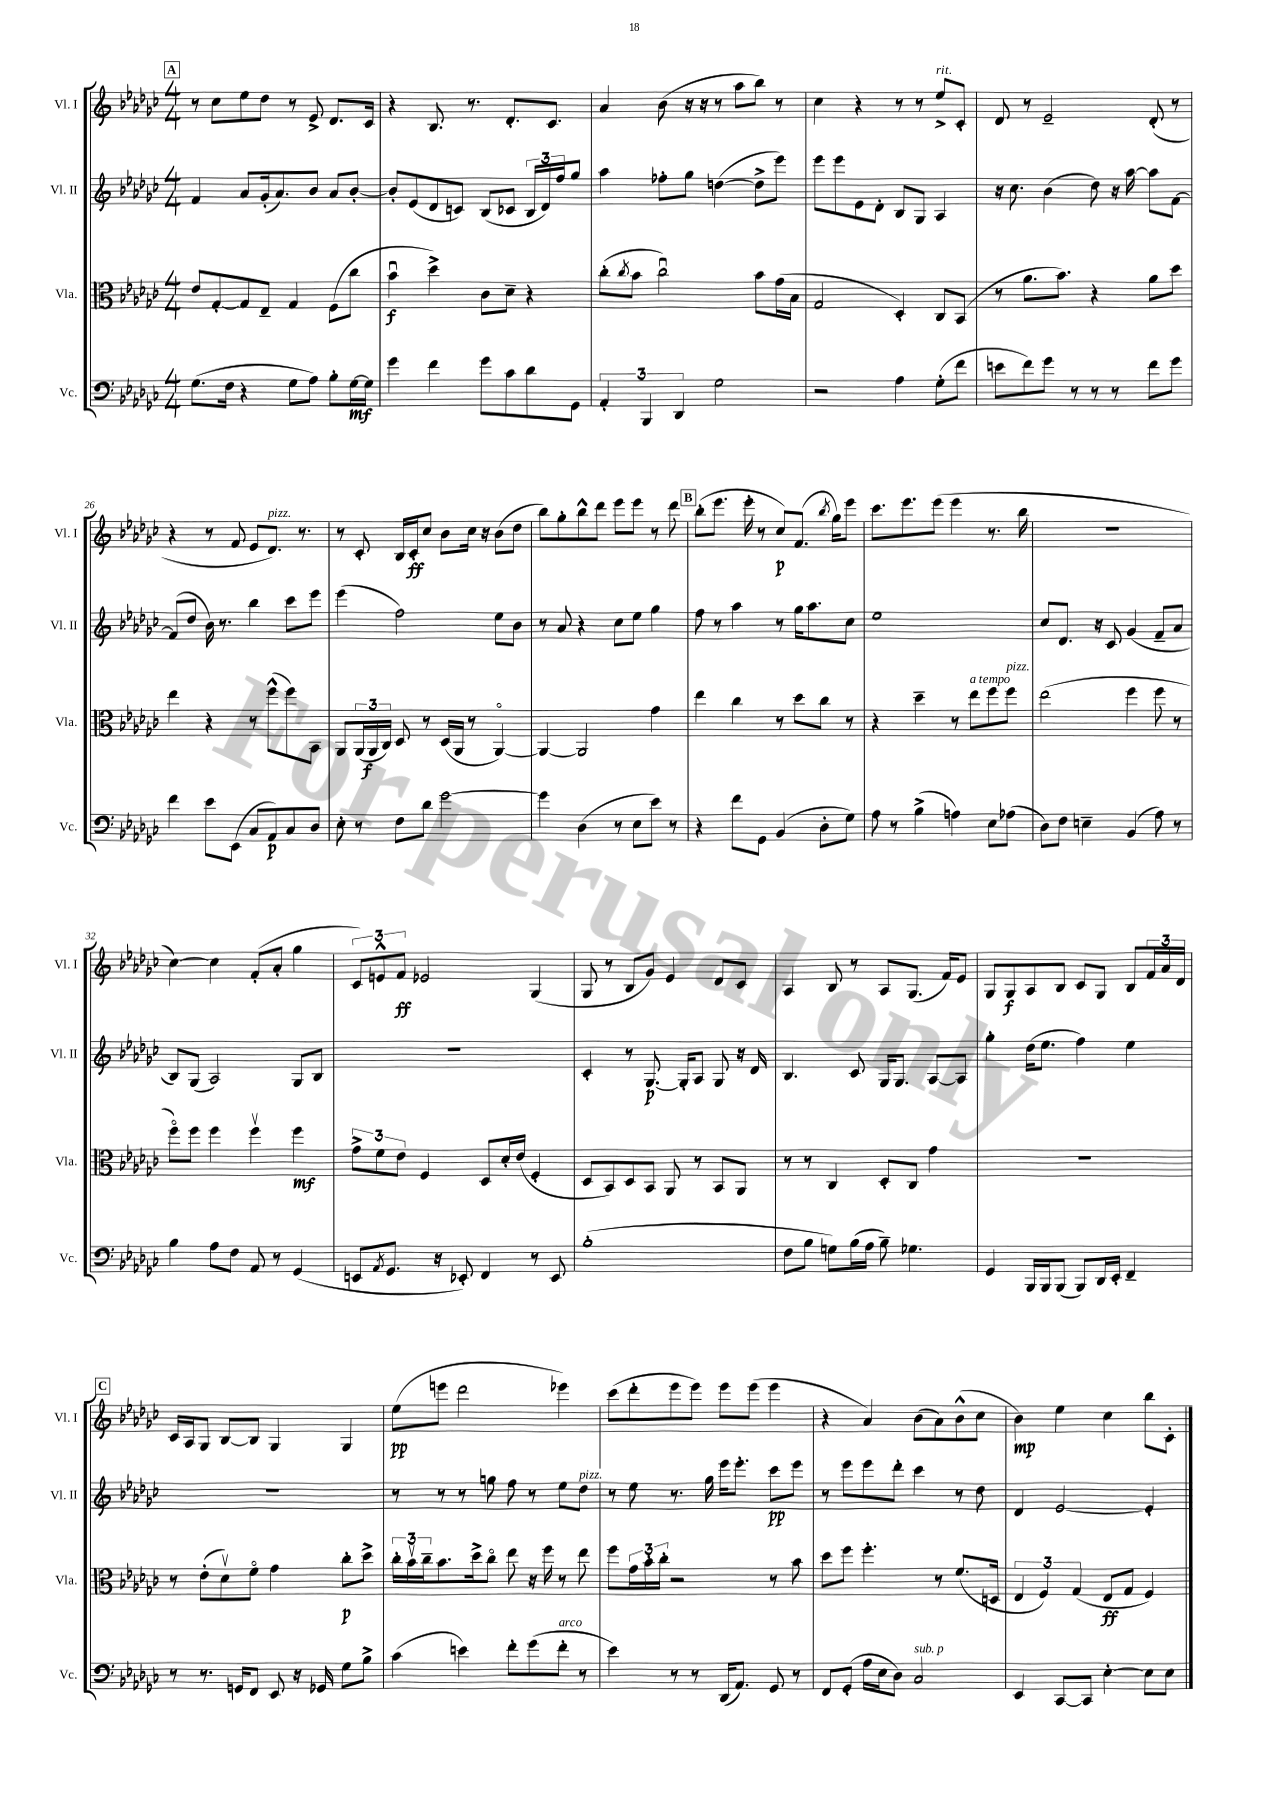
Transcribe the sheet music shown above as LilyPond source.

<<
\new StaffGroup <<
\new Staff = "s0" \with { instrumentName = "Vl. I" shortInstrumentName = "Vl. I" } {
    \clef treble \key ges \major \numericTimeSignature \time 4/4
    \mark \markup { \box "A" } r8 ces''8 ees''8 des''8 r8 ees'8-> des'8. ces'16 |
    r4 bes8. r8. des'8.-. ces'8. |
    aes'4 bes'8( r16 r16 r8 aes''8 bes''8) r8 |
    ces''4 r4 r8 r8 ees''8->^\markup { \italic "rit." } ces'8-. |
    des'8 r8 ees'2-- des'8-.( r8 |
    r4 r8 f'8 ees'8 des'8.^\markup { \italic "pizz." }) r8. |
    r8 ces'8-. bes16 ces'16-.\ff ces''8 bes'8 ces''16 r16 bes'8( des''8 |
    bes''8) ges''8-. bes''8-^ des'''8 ees'''8 ees'''8 r8 des'''8 |
    \mark \markup { \box "B" } bes''8-.( ees'''8. ees'''16-. r8 ces''8\p) f'8.( \acciaccatura { bes''8 } ges''16) ees'''8 |
    ces'''8. ees'''8. ees'''8( ees'''4 r8. bes''16 |
    R1 |
    ces''4~) ces''4 f'8-.( aes'8-. ges''4 |
    \tuplet 3/2 { ces'8) e'8-^ f'8\ff } ees'2 ges4( |
    ges8 r8 bes8 ges'8) ees'4 des'8 ces'8 |
    aes4 bes8 r8 aes8 ges8.( f'16) ees'8 |
    ges8 ges8\f aes8 bes8 ces'8 ges8 bes8 \tuplet 3/2 { f'16 aes'16 des'16 } |
    \mark \markup { \box "C" } ces'16 aes16 ges8 bes8~ bes8 ges4 ges4 |
    ees''8\pp( e'''8 des'''2 ees'''4) |
    ces'''8( des'''8-. ees'''8 ees'''8) ees'''8 ees'''8( ees'''4 |
    r4 aes'4) bes'8( aes'8) bes'8-^( ces''8 |
    bes'4\mp) ees''4 ces''4 bes''8 ces'8-. \bar "|." |
}
\new Staff = "s1" \with { instrumentName = "Vl. II" shortInstrumentName = "Vl. II" } {
    \clef treble \key ges \major \numericTimeSignature \time 4/4
    \mark \markup { \box "A" } f'4 aes'8 ges'16-.( aes'8.) bes'8 aes'8 bes'8~-. |
    bes'8-. ees'8( des'8 c'8) bes8( ces'8 \tuplet 3/2 { bes16 des'16) f''16 } ges''8 |
    aes''4 fes''8-. ges''8 d''4~( d''8-> ees'''8) |
    ees'''8 ees'''8 ees'8 des'8-. bes8 ges8 aes4 |
    r16 ces''8. bes'4( des''8) r16 aes''16~ aes''8 f'8~ |
    f'8( des''8 bes'16) r8. bes''4 ces'''8 ees'''8 |
    ees'''4( f''2) ees''8 bes'8 |
    r8 aes'8 r4 ces''8 ees''8 ges''4 |
    \mark \markup { \box "B" } f''8 r8 aes''4 r8 ges''16 aes''8. ces''8 |
    ees''1 |
    ces''8 des'8. r16 ces'8 ges'4( f'8-- aes'8 |
    bes8) ges8( aes2) ges8 bes8 |
    R1 |
    ces'4-. r8 ges8.~\p ges16-. aes8 ges8 r16 des'16 |
    bes4. ces'8 ges16 ges8. aes8~ aes8 |
    ges''4-. des''16( ees''8. f''4) ees''4 |
    \mark \markup { \box "C" } R1 |
    r8 r8 r8 g''8 f''8 r8 ees''8 des''8^\markup { \italic "pizz." } |
    r8 ees''8 r8. ges''16 ees'''16 ees'''8.-. ces'''8\pp ees'''8 |
    r8 ees'''8 ees'''8 des'''8-. ces'''4 r8 des''8 |
    des'4 ees'2~ ees'4-. \bar "|." |
}
\new Staff = "s2" \with { instrumentName = "Vla." shortInstrumentName = "Vla." } {
    \clef alto \key ges \major \numericTimeSignature \time 4/4
    \mark \markup { \box "A" } ees'8 ges8~-. ges8 ees8-- ges4 f8( ces''8 |
    bes'4\downbow\f des''4->) ces'8 des'8-- r4 |
    ces''8-.( \acciaccatura { ces''8 } bes'8 ces''2\downbow) bes'8 ges'16( bes16 |
    ges2 des4-.) ces8 bes,8( |
    r8 aes'8. bes'8.) r4 aes'8 des''8 |
    ees''4 r4 r8 f''8-^( f''8) bes,8 |
    aes,8 \tuplet 3/2 { aes,16( aes,16\f ces16) } des8 r8 des16( aes,16 r8 aes,4~\flageolet) |
    aes,4~ aes,2 ges'4 |
    \mark \markup { \box "B" } ees''4 ces''4 r8 des''8 ces''8 r8 |
    r4 des''4-- r8 ees''8^\markup { \italic "a tempo" } f''8 f''8^\markup { \italic "pizz." } |
    ees''2( f''4 f''8 r8 |
    f''8\flageolet) f''8 f''4 f''4\upbow f''4\mf |
    \tuplet 3/2 { ges'8-> f'8 ees'8 } f4 des8 des'16-. ees'16( f4-. |
    des8 bes,8) des8 bes,8 aes,8 r8 bes,8 aes,8 |
    r8 r8 ces4 des8-. ces8 ges'4 |
    R1 |
    \mark \markup { \box "C" } r8 ees'8-.( des'8\upbow) f'8\flageolet ges'4 ces''8-.\p des''8-> |
    \tuplet 3/2 { ces''16-. bes'16\upbow ces''16-- } bes'8. des''16-> ces''8\flageolet ees''8 r16 f''16 r8 ees''8 |
    f''8 \tuplet 3/2 { ges'16 bes'16-. ces''16-. } r2 r8 bes'8 |
    des''8 f''8 f''4.-. r8 f'8.( d16 |
    \tuplet 3/2 { ees4 f4) ges4( } ees8\ff ges8 f4) \bar "|." |
}
\new Staff = "s3" \with { instrumentName = "Vc." shortInstrumentName = "Vc." } {
    \clef bass \key ges \major \numericTimeSignature \time 4/4
    \mark \markup { \box "A" } ges8.( f16 r4 ges8 aes8) bes8-. ges16~\mf ges16 |
    ges'4 f'4 ges'8 ces'8 des'8 ges,8 |
    \tuplet 3/2 { aes,4-. bes,,4 des,4 } ges2 |
    r2 aes4 ges8-.( f'8 |
    e'8 f'8) ges'8 r8 r8 r8 f'8 ges'8 |
    f'4 ees'8 ees,8( ces8 aes,8\p) ces8 des8 |
    ees8-. r8 f8 des'8 ges'2~ |
    ges'4 des4( r8 ees8 ees'8) r8 |
    \mark \markup { \box "B" } r4 f'8 ges,8 bes,4( des8-. ges8) |
    aes8 r8 bes4->( a4) ees8 aes8( |
    des8) f8 e4-- bes,4( aes8) r8 |
    bes4 aes8 f8 aes,8 r8 ges,4( |
    e,8 \acciaccatura { aes,8 } ges,8. r16 ees,8-.) f,4 r8 ees,8 |
    bes1-.( |
    f8 bes8 g8) bes16( aes16 bes8--) ges4. |
    ges,4 bes,,16 bes,,16 bes,,8( bes,,8) des,16 ees,16-. f,4-- |
    \mark \markup { \box "C" } r8 r8. g,16 f,8 ees,8 r16 ges,16 ges8 bes8-> |
    ces'4( e'4) f'8-. ges'8( f'8-.^\markup { \italic "arco" } r8 |
    ees'4) r8 r8 des,16( aes,8.) ges,8 r8 |
    f,8 ges,8-.( aes16 ees16 des8) ces2^\markup { \italic "sub. p" } |
    ees,4 ces,8~ ces,8 ees4~-. ees8 ees8 \bar "|." |
}
>>
>>
\layout { \context { \Score currentBarNumber = #21 } }
